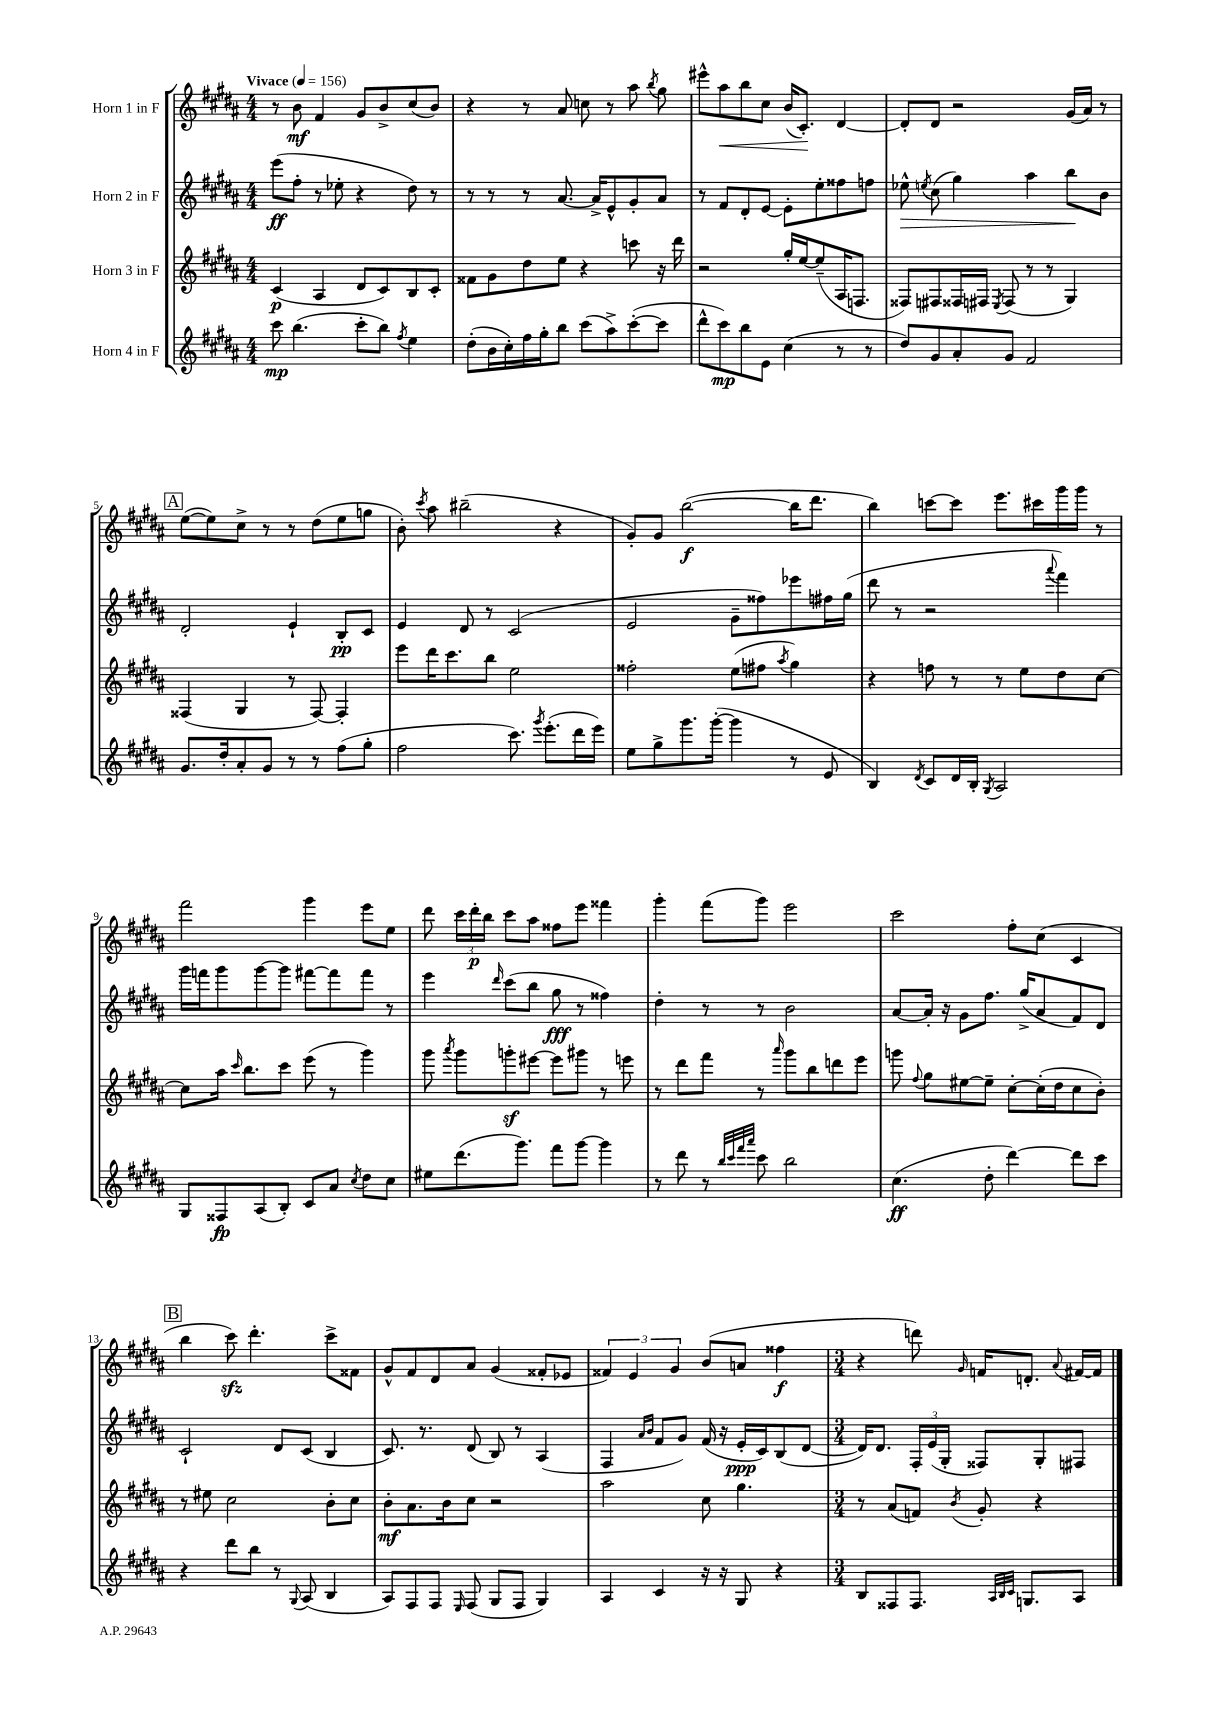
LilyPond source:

<<
\new StaffGroup <<
\new Staff = "s0" \with { instrumentName = "Horn 1 in F" } {
    \clef treble \key b \major \numericTimeSignature \time 4/4 \tempo "Vivace" 4 = 156
    \autoBeamOff r8 b'8\mf fis'4 gis'8[ b'8-> cis''8( b'8]) |
    r4 r8 ais'8 c''8 r8 ais''8 \acciaccatura { b''8 } gis''8 |
    eis'''8[-^ ais''8\< b''8 cis''8] b'16[( cis'8.]-.\!) dis'4~ |
    dis'8[-. dis'8] r2 gis'16[( ais'16]) r8 |
    \mark \markup { \box "A" } e''8[~( e''8) cis''8]-> r8 r8 dis''8[( e''8 g''8] |
    b'8-.) \acciaccatura { cis'''8 } ais''8 bis''2--( r4 |
    gis'8[-.) gis'8] b''2~\f( b''16[ dis'''8.] |
    b''4) c'''8[~ c'''8] e'''8.[ cis'''16 gis'''16 gis'''16] r8 |
    fis'''2 gis'''4 e'''8[ e''8] |
    dis'''8 \tuplet 3/2 { cis'''16[ dis'''16-.\p b''16] } cis'''8[ ais''8] fisis''8[ e'''8] fisis'''4 |
    gis'''4-. fis'''8[( gis'''8]) e'''2 |
    cis'''2 fis''8[-. cis''8]( cis'4 |
    \mark \markup { \box "B" } b''4 cis'''8\sfz) dis'''4.-. cis'''8[-> fisis'8] |
    gis'8[-^ fis'8 dis'8 ais'8] gis'4( fisis'8[-. ees'8] |
    \tuplet 3/2 { fisis'4) e'4 gis'4 } b'8[( a'8] fisis''4\f |
    \numericTimeSignature \time 3/4 r4 d'''8) \grace { gis'16 } f'16[ d'8.]-. \appoggiatura { ais'8 } fis'16[~ fis'16] \bar "|." |
}
\new Staff = "s1" \with { instrumentName = "Horn 2 in F" } {
    \clef treble \key b \major \numericTimeSignature \time 4/4
    \autoBeamOff e'''8[\ff( fis''8]-. r8 ees''8-. r4 dis''8) r8 |
    r8 r8 r8 ais'8.~ ais'16[-> e'8-^ gis'8-. ais'8] |
    r8 fis'8[ dis'8-. e'8]~ e'8[-. e''8-. fisis''8 f''8] |
    ees''8-^\> \acciaccatura { e''8 } cis''8( gis''4) ais''4 b''8[\! b'8] |
    \mark \markup { \box "A" } dis'2-. e'4-! b8[-.\pp cis'8] |
    e'4 dis'8 r8 cis'2( |
    e'2 gis'8[-- fisis''8) ees'''8 fis''16 gis''16]( |
    dis'''8 r8 r2 \appoggiatura { ais'''8 } fis'''4) |
    gis'''16[ f'''16 gis'''8 gis'''8~ gis'''8] fis'''8[~ fis'''8 fis'''8] r8 |
    e'''4 \grace { dis'''16 } cis'''8[( b''8] gis''8\fff r8 fisis''4) |
    dis''4-. r8 r8 b'2 |
    ais'8[~ ais'16]-. r16 gis'8[ fis''8.] gis''16[->( ais'8 fis'8) dis'8] |
    \mark \markup { \box "B" } cis'2-! dis'8[ cis'8]( b4 |
    cis'8.) r8. dis'8( b8) r8 ais4( |
    fis4 \grace { ais'16[ b'16] } fis'8[ gis'8]) fis'16( r16 e'16[-.\ppp cis'16) b8( dis'8]~ |
    \numericTimeSignature \time 3/4 dis'16[) dis'8.] \tuplet 3/2 { fis16[-. e'16( gis16]-. } fisis8[) gis8-. fis8] \bar "|." |
}
\new Staff = "s2" \with { instrumentName = "Horn 3 in F" } {
    \clef treble \key b \major \numericTimeSignature \time 4/4
    \autoBeamOff cis'4\p( ais4 dis'8[ cis'8) b8 cis'8]-. |
    fisis'8[ gis'8 dis''8 e''8] r4 c'''8 r16 dis'''16 |
    r2 gis''16[-. e''16~ e''8--( ais16 f8.] |
    fisis8[) fis8 fisis16 fis16] \acciaccatura { e8 } fis8( r8 r8 gis4) |
    \mark \markup { \box "A" } fisis4( gis4 r8 fisis8~) fisis4-. |
    e'''8[ dis'''16 cis'''8. b''8] e''2 |
    fisis''2-. e''8[( fis''8] \acciaccatura { ais''8 } gis''4) |
    r4 f''8 r8 r8 e''8[ dis''8 cis''8]~ |
    cis''8[ ais''16] \grace { cis'''16 } b''8.[ cis'''8] e'''8( r8 gis'''4) |
    gis'''8 \acciaccatura { ais'''8 } gis'''8[ g'''8-.\sf eis'''8]~ eis'''8[ gis'''8] r8 e'''8 |
    r8 dis'''8[ fis'''8] r8 \grace { ais'''16 } gis'''8[ b''8 d'''8 e'''8] |
    g'''8 \appoggiatura { fis''8 } gis''8[ eis''8~ eis''8]-- cis''8[~-. cis''16-.( dis''16 cis''8 b'8]-.) |
    \mark \markup { \box "B" } r8 eis''8 cis''2 b'8[-. cis''8] |
    b'8[-.\mf ais'8. b'16 cis''8] r2 |
    ais''2 cis''8 gis''4. |
    \numericTimeSignature \time 3/4 r8 ais'8[( f'8]) \acciaccatura { b'8 } gis'8-. r4 \bar "|." |
}
\new Staff = "s3" \with { instrumentName = "Horn 4 in F" } {
    \clef treble \key b \major \numericTimeSignature \time 4/4
    \autoBeamOff cis'''8\mp b''4.( cis'''8[-. b''8]) \acciaccatura { fis''8 } e''4 |
    dis''8[-.( b'16 cis''16-.) fis''16 gis''16-. b''8] cis'''8[( ais''8->) cis'''8~-.( cis'''8] |
    dis'''8[-^ cis'''8\mp) b''8 e'8] cis''4( r8 r8 |
    dis''8[) gis'8 ais'8-. gis'8] fis'2 |
    \mark \markup { \box "A" } gis'8.[ dis''16-. ais'8-. gis'8] r8 r8 fis''8[( gis''8]-. |
    fis''2 cis'''8.) \acciaccatura { gis'''8 } e'''8.[-.( dis'''16 e'''16]) |
    e''8[ gis''8-> gis'''8. gis'''16]~-.( gis'''4 r8 e'8 |
    b4) \acciaccatura { dis'8 } cis'8[ dis'16 b16]-. \acciaccatura { gis8 } ais2 |
    gis8[ fisis8\fp ais8( b8]-.) cis'8[ ais'8] \acciaccatura { cis''8 } dis''8[ cis''8] |
    eis''8[ dis'''8.( gis'''8.]) fis'''8[ gis'''8]~ gis'''4 |
    r8 dis'''8 r8 \grace { b''32[ cis'''32 fis'''32 ais'''32] } cis'''8 b''2 |
    cis''4.\ff( dis''8-. dis'''4~) dis'''8[ cis'''8] |
    \mark \markup { \box "B" } r4 dis'''8[ b''8] r8 \appoggiatura { gis8 } ais8( b4 |
    ais8[) fis8 fis8] \grace { e16 } fis8( gis8[ fis8] gis4) |
    ais4 cis'4 r16 r16 gis8 r4 |
    \numericTimeSignature \time 3/4 b8[ fisis8 fisis8.] \grace { ais32[ b32 cis'32] } g8.[ ais8] \bar "|." |
}
>>
>>
